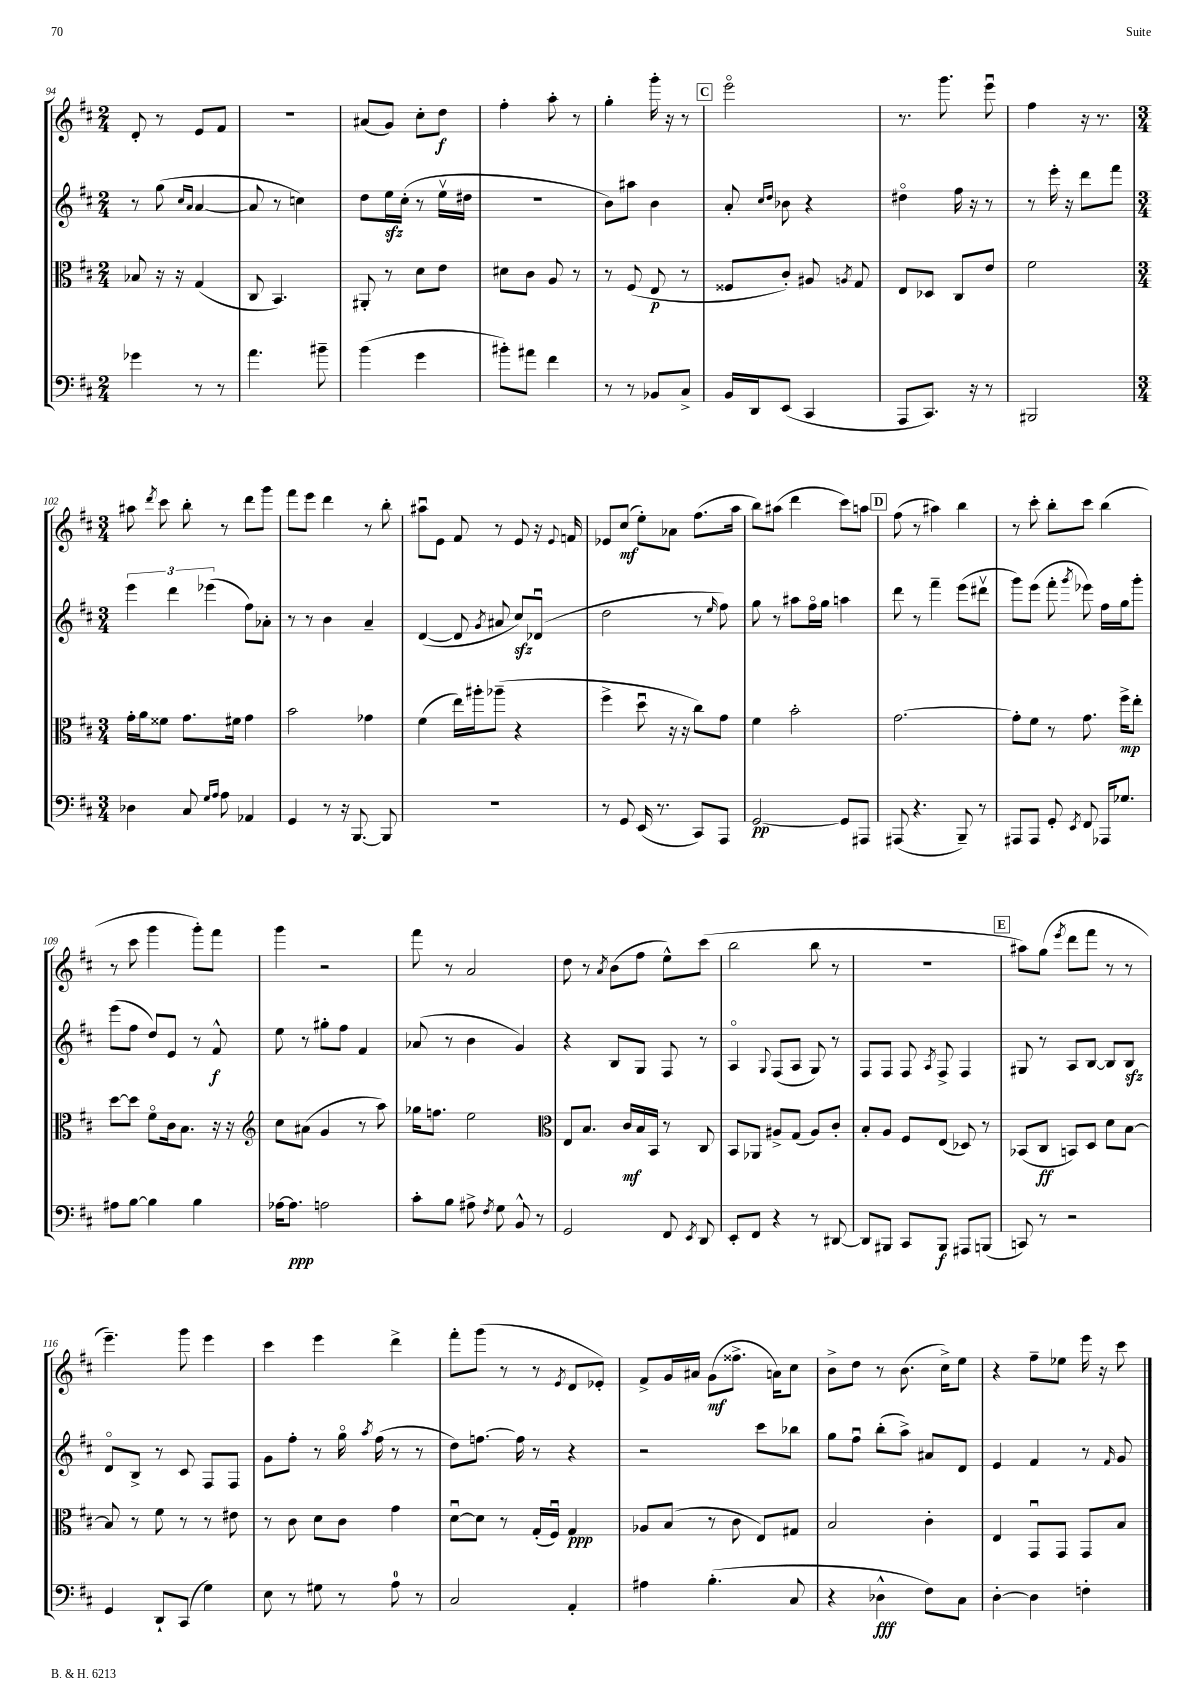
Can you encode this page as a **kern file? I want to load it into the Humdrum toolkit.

**kern	**kern	**kern	**kern
*staff4	*staff3	*staff2	*staff1
*clefF4	*clefC3	*clefG2	*clefG2
*k[f#c#]	*k[f#c#]	*k[f#c#]	*k[f#c#]
*M2/4	*M2/4	*M2/4	*M2/4
4g-	8B-	8r	8d'
.	16r	(8gg	8r
.	16r	.	.
.	.	16qqcc#	.
.	.	16qqa	.
8r	(4G	[4a	8e
8r	.	.	8f#
=	=	=	=
4.a	8C#	8a]	2r
.	4.BB)	8r	.
.	.	4cc)	.
8b#~	.	.	.
=	=	=	=
(4b	8AA#'	8dd	(8a#
.	8r	16ee	8g)
.	.	(16cc#'	.
4g	8d	8r	8cc#'
.	8e	16eev	8dd
.	.	16dd#	.
=	=	=	=
8b#')	8d#	2r	4ff#'
8a#	8c#	.	.
4f#	8A	.	8aa'
.	8r	.	8r
=	=	=	=
8r	8r	8b)	4gg'
8r	(8F#	8aa#	.
8BB-	8E	4b	16ggg'
.	.	.	16r
8C#^	8r	.	8r
=	=	=	=
16BB	8F##	8a'	2eeeo
16DD	.	.	.
.	.	16qqcc#	.
.	.	16qqdd	.
(8EE	8c#')	8b-	.
4CC#	8A#	4r	.
.	8qA	.	.
.	8G	.	.
=	=	=	=
8AAA	8E	4dd#o	8.r
8.CC#)	8D-	.	.
.	.	.	8.ggg
.	8C#	16ff#	.
16r	.	16r	.
8r	8e	8r	8eeeu
=	=	=	=
2BBB#	2f#	8r	4ff#
.	.	16eee'	.
.	.	16r	.
.	.	8ddd	16r
.	.	.	8.r
.	.	8fff#	.
=	=	=	=
*M3/4	*M3/4	*M3/4	*M3/4
4D-	16g'	6eee	8aa#
.	16a	.	.
.	.	.	8qddd
.	8f##	.	8ccc#
.	.	6ddd	.
8C#	8.g	.	8bb'
.	.	(6eee-	.
16qqG	.	.	.
16qqA	.	.	.
8A	.	.	8r
.	16f#	.	.
4AA-	4g	8ff#)	8ddd
.	.	8a-'	8ggg
=	=	=	=
4GG	2b	8r	8fff#
.	.	8r	8eee
8r	.	4b	4ddd
16r	.	.	.
[8.BBB	.	.	.
.	4g-	4a~	8r
8BBB]	.	.	8bb'
=	=	=	=
2.r	(4f#	([4d	8aa#u
.	.	.	8e
.	16ee)	8d]	8f#
.	16aa#'	.	.
.	.	8qg	.
.	(8aa-~	8a#	8r
.	4r	8cc#)	8e
.	.	(8d-u	16r
.	.	.	8qqe
.	.	.	16f
=	=	=	=
8r	4ff#^	2dd	8e-
8GG	.	.	(8cc#
(16EE	8ddu	.	8ee')
8.r	.	.	.
.	16r	.	8a-
.	16r	.	.
8CC#)	8cc#)	8r	(8.ff#
.	.	16qqee	.
8AAA	8g	8ff#)	.
.	.	.	16aa
=	=	=	=
[2GG	4f#	8gg	8bb)
.	.	8r	(8aa#
.	2b'	8aa#	4ddd
.	.	16ff#o	.
.	.	16gg	.
8GG]	.	4aa	8ccc#)
8AAA#	.	.	8aa
=	=	=	=
(8AAA#	[2.g	8ddd	(8ff#
4.r	.	8r	8r
.	.	4fff#~	4aa#)
8BBB~)	.	(8eee	4bb
8r	.	8ddd#v	.
=	=	=	=
8AAA#	8g']	8ggg)	8r
8AAA#	8f#	(8eee	8ccc#'
8GG'	8r	8fff#'	8bb'
8qEE	.	8qggg	.
8FF#	8.g	8eee-)	8ccc#
16AAA-	.	16ff#	(4bb
8.G-	16ff#^	16gg	.
.	8ee'	8ggg'	.
=	=	=	=
8A#	[8dd	(8eee	8r
[8B	8dd]	8ff#	8ccc#
4B]	8f#o	8dd)	4ggg
.	16c#	8e	.
.	8.B	.	.
4B	.	8r	8ggg')
.	16r	8f#^^	8fff#
.	16r	.	.
=	=	=	=
*	*clefG2	*	*
[16A-	8cc#	8ee	4ggg
8.A-]	.	.	.
.	(8a#	8r	.
2A	4g	8gg#'	2r
.	.	8ff#	.
.	8r	4f#	.
.	8aa)	.	.
=	=	=	=
8c#'	16gg-	(8a-	8fff#
.	8.ff	.	.
8B	.	8r	8r
8A#^	2ee	4b	2a
8qF#	.	.	.
8G	.	.	.
8BB^^	.	4g)	.
8r	.	.	.
=	=	=	=
*	*clefC3	*	*
2GG	8E	4r	8dd
.	8.B	.	8r
.	.	.	8qa
.	.	8B	(8b
.	16c#	.	.
.	16B	8G	8ff#
.	16BB	.	.
8FF#	8r	8F#	8ee^^)
8qEE	.	.	.
8DD	8C#	8r	(8ccc#
=	=	=	=
8EE'	8BB	4Ao	2bb
8FF#	8AA-	.	.
.	.	8qqG	.
4r	8A#^	(8F#	.
.	(8G	8A	.
8r	8A#)	8G)	8bb
[8DD#	8c#'	8r	8r
=	=	=	=
8DD#]	8B'	8F#	2.r
8BBB#	8A	8F#	.
8CC#	8F#	8F#	.
.	.	8qA	.
8BBB#	(8E	8F#^	.
8AAA#	8D-)	4F#	.
(8BBB	8r	.	.
=	=	=	=
8CC)	(8BB-	8G#	8aa#)
8r	8C#	8r	(8gg
.	.	.	8qeee
2r	8BB)	8A	8ddd
.	8D	[8B	8fff#
.	8d	8B]	8r
.	[8B	8B	8r
=	=	=	=
4GG	8B]	8do	4.eee~)
.	8r	8B^	.
8DD`	8f#	8r	.
(8CC#	8r	8c#	8ggg
4G)	8r	8F#	4eee
.	8e#	8F#	.
=	=	=	=
8E	8r	8g	4ccc#
8r	8c#	8ff#'	.
8G#	8d	8r	4eee
8r	8c#	16ggo	.
.	.	8qaa	.
.	.	(16ff#	.
8A	4g	8r	4ddd^
8r	.	8r	.
=	=	=	=
2C#	[8du	8dd)	8fff#'
.	8d]	[8.ff	(8ggg
.	8r	.	8r
.	.	16ff]	.
.	(16G'	8r	8r
.	16F#u)	.	.
.	.	.	8qe
4AA'	4G	4r	8d
.	.	.	8e-')
=	=	=	=
4A#	8A-	2r	8f#^
.	(8B	.	16g
.	.	.	16a#
(4.B'	8r	.	(8g
.	8c#	.	8.ff##^
.	8E)	8ccc#	.
.	.	.	16a)
8C#	8G#	8bb-	8cc#
=	=	=	=
4r	2B	8gg	8b^
.	.	8ff#u	8dd
4D-^^	.	(8bb'	8r
.	.	8aa^)	(8.b
8F#)	4c#'	8a#	.
.	.	.	16cc#^)
8C#	.	8d	8ee
=	=	=	=
[4D'	4E	4e	4r
4D]	8GGu	4f#	8ff#~
.	8GG	.	8ee-
4F'	8GG	8r	16eee
.	.	.	16r
.	.	16qqf#	.
.	8B	8g	8ccc#
==	==	==	==
*-	*-	*-	*-
